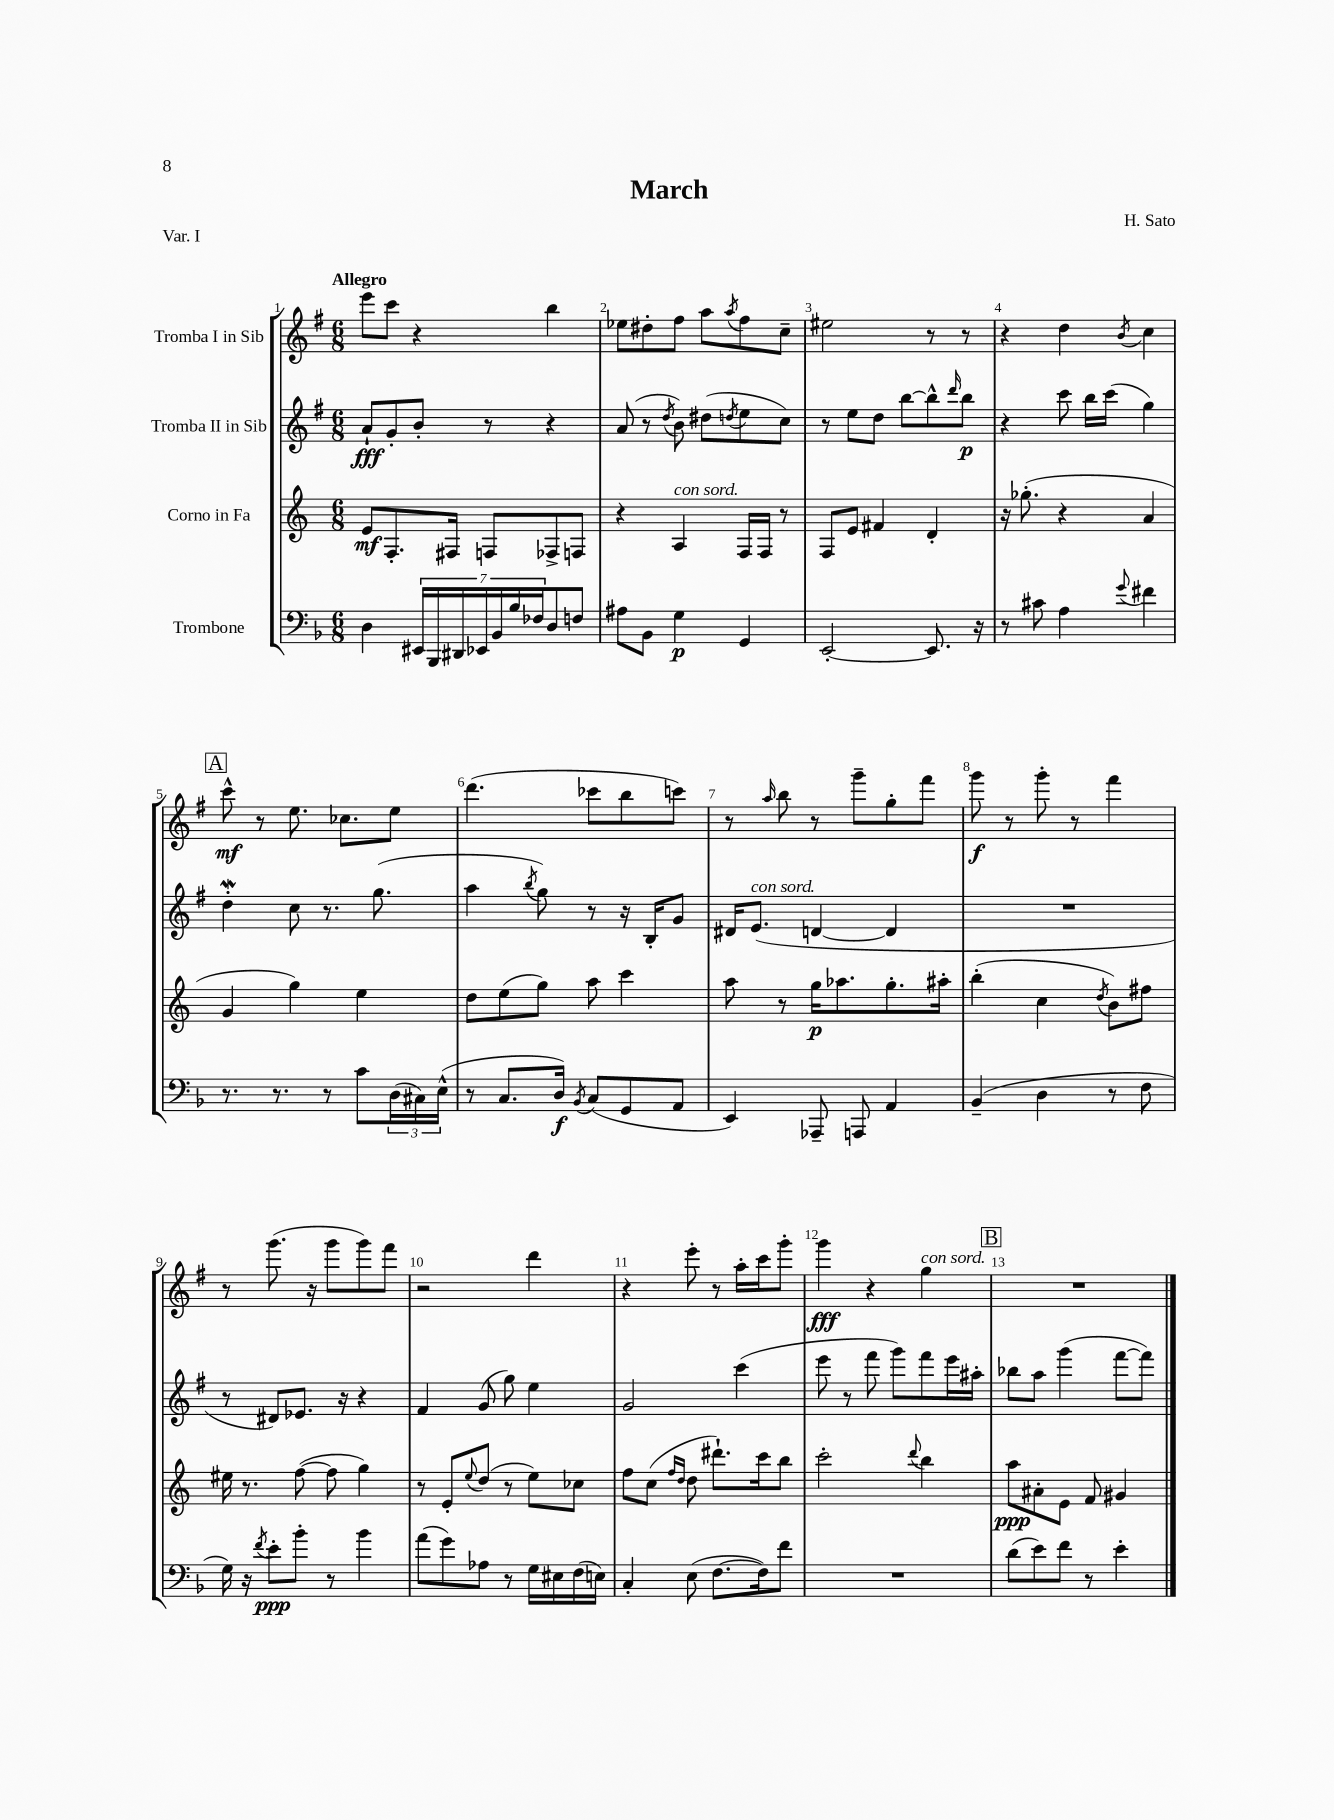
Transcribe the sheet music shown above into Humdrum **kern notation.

**kern	**kern	**kern	**kern
*staff4	*staff3	*staff2	*staff1
*clefF4	*clefG2	*clefG2	*clefG2
*k[b-]	*k[]	*k[f#]	*k[f#]
*M6/8	*M6/8	*M6/8	*M6/8
4D\	8e/L	8a`/L	8eee\L
.	8.F'/	8g'/	8ccc\J
28EE#/LL	.	8b'/J	4r
28BBB-/	.	.	.
.	16F#/Jk	.	.
28DD#/	.	.	.
28EE-/	.	.	.
.	8F/L	8r	.
28BB-/	.	.	.
28B-/	.	.	.
28F-/J	.	.	.
8D/	8F-^/	4r	4bb\
8F/J	8F/J	.	.
=	=	=	=
8A#\L	4r	(8a/	8ee-\L
8BB-\J	.	8r	8dd#'\
.	.	8qdd/	.
4G\	4A/	8b\)	8ff#\J
.	.	(8dd#\L	8aa\L
.	.	8qdd/	8qaa/
4GG/	16F/LL	8ee\	8ff#\
.	16F/JJ	.	.
.	8r	8cc\J)	8cc~\J
=	=	=	=
[2EE'/	8F/L	8r	2ee#\
.	8e/J	8ee\L	.
.	4f#/	8dd\J	.
.	.	[8bb\L	.
8.EE/]	4d'/	8bb^^\]	8r
.	.	16qqddd/	.
.	.	8bb\J	8r
16r	.	.	.
=	=	=	=
8r	16r	4r	4r
.	(8.gg-'\	.	.
8c#\	.	.	.
4A\	4r	8ccc\	4dd\
.	.	16bb\LL	.
.	.	(16ccc\JJ	.
8qqg/	.	.	8qb/
4f#\	4a/	4gg\)	4cc\
=	=	=	=
8.r	4g/	4dd'\	8ccc^^\
.	.	.	8r
8.r	.	.	.
.	4gg\)	8cc\	8.ee\
8r	.	8.r	.
.	.	.	8.cc-\L
8c\L	4ee\	.	.
.	.	(8.gg\	.
(24D\L	.	.	8ee\J
24C#\)	.	.	.
(24E^^\JJ	.	.	.
=	=	=	=
8r	8dd\L	4aa\	(4.ddd\
8.C/L	(8ee\	.	.
.	.	8qbb/	.
.	8gg\J)	8gg\)	.
16D/Jk)	.	.	.
8qBB-/	.	.	.
(8C/L	8aa\	8r	8ccc-\L
8GG/	4ccc\	16r	8bb\
.	.	16B'/LK	.
8AA/J	.	8g/J	8ccc\J)
=	=	=	=
4EE/)	8aa\	16d#/LK	8r
.	.	(8.e/J	.
.	.	.	16qqaa/
.	8r	.	8bb\
8AAA-~/	16gg\LK	[4d/	8r
.	8.aa-\	.	.
8AAA/	.	.	8ggg~\L
4AA/	8.gg'\	4d/]	8gg'\
.	.	.	8fff#\J
.	16aa#'\Jk	.	.
=	=	=	=
(4BB-~/	(4bb'\	2.r	8ggg\
.	.	.	8r
4D\	4cc\	.	8ggg'\
.	.	.	8r
.	8qdd/	.	.
8r	8b\L)	.	4fff#\
8F\	8ff#\J	.	.
=	=	=	=
16G\)	16ee#\	8r	8r
16r	8.r	.	.
8qf/	.	.	.
8e'\L	.	8d#/L)	(8.ggg\
8b-'\J	([8ff\	8.e-/J	.
.	.	.	16r
8r	8ff\]	.	8ggg\L
.	.	16r	.
4b-\	4gg\)	4r	8ggg\)
.	.	.	8fff#\J
=	=	=	=
(8a\L	8r	4f#/	2r
8g\)	8e'/L	.	.
.	8qqee/	.	.
8A-\J	(8dd/J	(8g/	.
8r	8r	8gg\)	.
16G\LL	8ee\L)	4ee\	4ddd\
16E#\	.	.	.
(16F\	8cc-\J	.	.
16E\JJ)	.	.	.
=	=	=	=
4C'/	8ff\L	2g/	4r
.	(8cc\J	.	.
.	16qqff/LL	.	.
.	16qqdd/JJ	.	.
(8E\	8dd\	.	8eee'\
[8.F\L	8.ddd#`\L)	.	8r
.	.	(4ccc\	16aa'\LL
16F\]k)	16ccc\k	.	16ccc\J
8f\J	8bb\J	.	8ggg'\J
=	=	=	=
2.r	2ccc'\	8eee\	4ggg\
.	.	8r	.
.	.	8fff#\	4r
.	.	8ggg\L)	.
.	8qqddd/	.	.
.	4bb\	8fff#\	4gg\
.	.	16eee\L	.
.	.	16aa#'\JJ	.
=	=	=	=
(8d\L	8aa\L	8bb-\L	2.r
8e\)	8a#'\	8aa\J	.
8f\J	8e\J	(4ggg\	.
8r	8f/	.	.
4e'\	4g#/	[8fff#\L	.
.	.	8fff#\]J)	.
==	==	==	==
*-	*-	*-	*-
